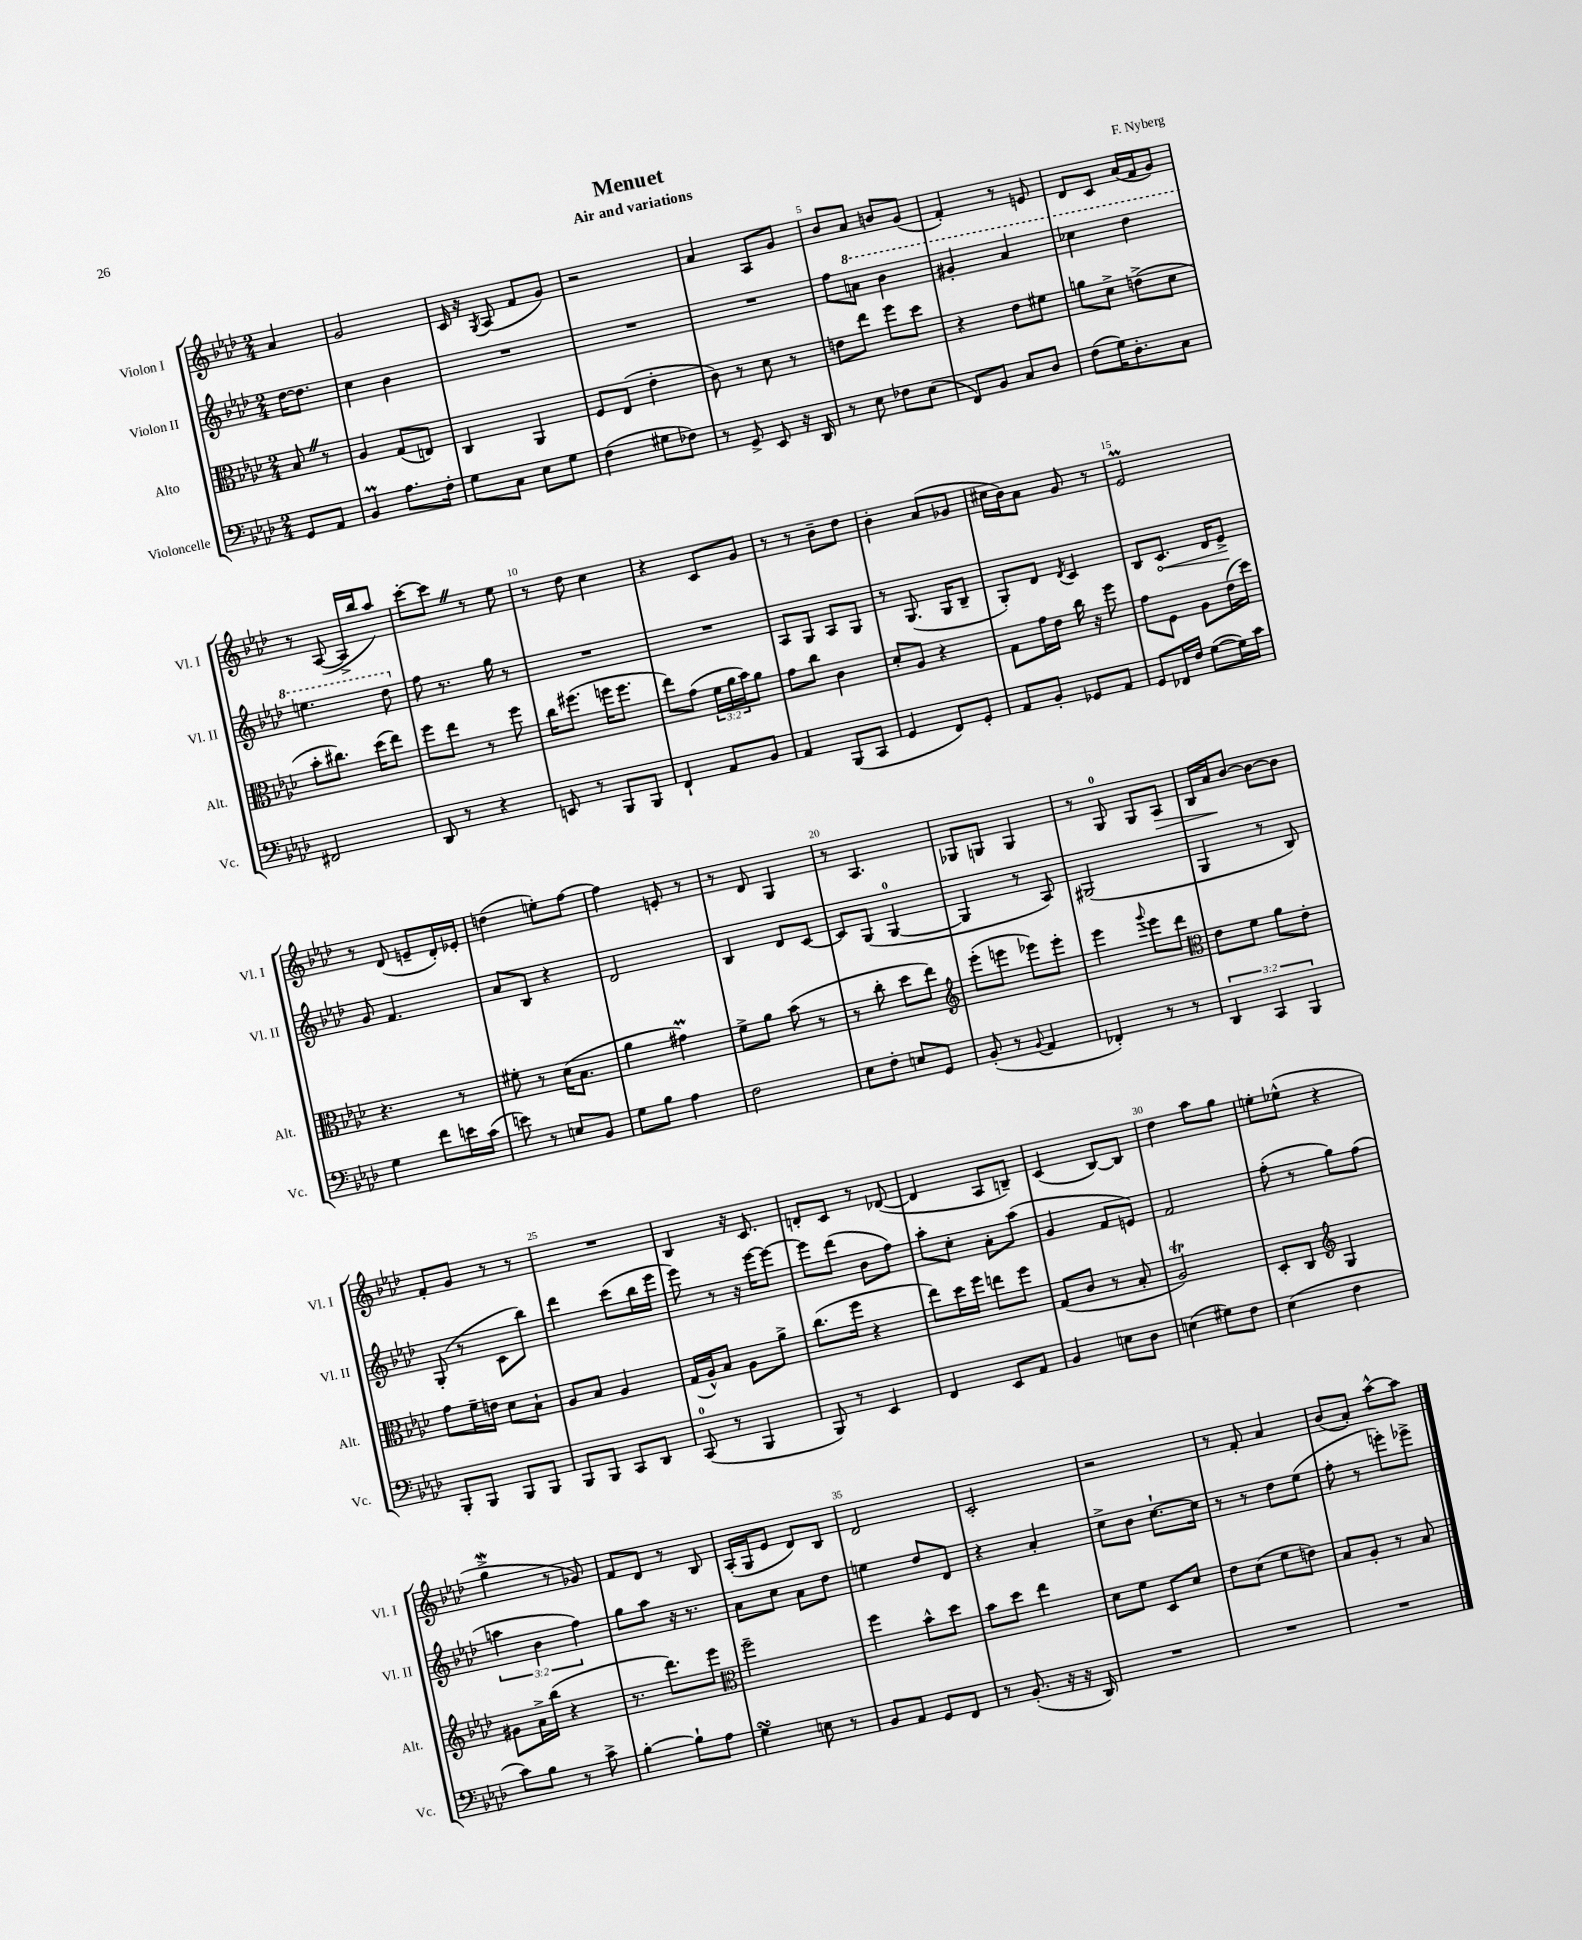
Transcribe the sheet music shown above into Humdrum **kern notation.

**kern	**kern	**kern	**kern
*staff4	*staff3	*staff2	*staff1
*clefF4	*clefC3	*clefG2	*clefG2
*k[b-e-a-d-]	*k[b-e-a-d-]	*k[b-e-a-d-]	*k[b-e-a-d-]
*M2/4	*M2/4	*M2/4	*M2/4
8GG/L	8B-/	[16dd-\LK	4a-/
.	.	8.dd-\]J	.
8AA-/J	8r	.	.
=	=	=	=
4BB-/	4A-/	4cc\	2g/
8.A-\L	(8G/L	4b-\	.
.	8E/J)	.	.
16F'\Jk	.	.	.
=	=	=	=
8G\L	4C/	2r	16c/
.	.	.	16r
.	.	.	8qG/
8C\J	.	.	(8A-/
8E-\L	4AA-/	.	8f/L
8G\J	.	.	8g/J)
=	=	=	=
(4F\	8F/L	2r	2r
.	(8E-/J	.	.
8G#\L	4e-'\	.	.
8F-\J)	.	.	.
=	=	=	=
8r	8c\)	2r	4a-/
8GG^/	8r	.	.
8EE-/	8d-\	.	8A-/L
16r	8r	.	8g/J
16DD-/	.	.	.
=	=	=	=
8r	8e\L	8ff\L	8b-/L
8E-\	8ee-\J	8aa\J	8a-/J
8F-\L	8ff\L	4bb-\	8b/L
(8E-\J	8dd-\J	.	(8g/J
=	=	=	=
8FF/L)	4r	4gg#'/	4f'/)
8BB-/J	.	.	.
8C/L	8e-\L	4aa-/	8r
8D-/J	8f#\J	.	8e/
=	=	=	=
(8F\L	8a\L	4ccc-\	8d-/L
16G\K)	8d-^\J	.	8c/J
8.D-'\	.	.	.
.	(8e^\L	4ddd-\	(16a-/LL
.	.	.	16f/J
8C\J	8d-\J	.	8g/J)
=	=	=	=
2FF#/	8b-'\L	4.eee\	8r
.	8.cc#\J)	.	([8A-/
.	.	.	16A-^/]LL
.	(16dd-\LK	.	16bb-/J
.	8ee-\J)	8ddd-\	8aa-/J)
=	=	=	=
8DD-/	8ff\L	8ff\	[8ccc'\L
8r	8ee-\J	8.r	8ccc\]J
4r	8r	.	8r
.	.	16gg\	.
.	8ff\	8r	8ee-\
=	=	=	=
8EE/	16cc\LK	2r	8r
.	(8.ff#\J	.	.
8r	.	.	8dd-\
8BBB-/L	16ff\LK	.	4cc\
.	8.ff\J	.	.
8BBB-/J	.	.	.
=	=	=	=
4FF`/	8ee-\L)	2r	4r
.	(8g\J	.	.
8AA-/L	24f\LL	.	8c/L
.	24a-\	.	.
.	24b-\J)	.	.
8BB-/J	8a-\J	.	8g/J
=	=	=	=
4AA-/	8g\L	8A-/L	8r
.	8cc\J	8G/J	8r
(8BBB-/L	4c\	8A-/L	8b-~\L
8CC/J	.	8G/J	8dd-\J
=	=	=	=
4GG/	8d-'/L	8r	4b-'\
.	8A-/J	(8.G/	.
8FF/L)	4r	.	(8a-/L
.	.	16G/LK	.
8GG'/J	.	8B-~/J	8g-/J
=	=	=	=
8AA-/L	8G\L	8G'/L)	16cc#\LL
.	.	.	16b-\J)
8BB-'/J	16g\L	8d-/J	8a-\J
.	16e-\JJ	.	.
.	.	8qd-/	.
8GG-/L	16cc\	4c/	8g/
.	16r	.	.
8AA-/J	8ff\	.	8r
=	=	=	=
8GG/L	8g\L	8B-/L	2e-/
16FF-/L	8F\J	8.c/J	.
16F/JJ	.	.	.
([8G\L	8A-\L	.	.
.	.	16d-/LK	.
16G\]L)	(16e-\L	8e-^/J	.
16c\JJ	16dd-\JJ)	.	.
=	=	=	=
4G\	4.r	8g/	8r
.	.	4.f/	(8d-/
8f\L	.	.	8e~/L
16e\L	8r	.	16d-'/L)
(16c\JJ	.	.	16e-'/JJ
=	=	=	=
8e\)	8f#'\	8a-/L	(4dd\
8r	8r	8B-/J	.
8E/L	(16d-\LK	4r	8ee'\L)
.	8.B-\J	.	.
8BB-/J	.	.	[8ff\J
=	=	=	=
8G\L	4a-\	2d-/	4ff\]
8B-\J	.	.	.
4A-\	4g#\)	.	8e'/
.	.	.	8r
=	=	=	=
2F\	8f^\L	4B-/	8r
.	8a-\J	.	8d-/
.	(8b-\	8d-/L	4G/
.	8r	[8c/J	.
=	=	=	=
8E-\L	8r	8c/]L	8r
8F'\J	8cc'\	(8G/J	4.A-/
8E/L	8dd-\L	[4G/	.
8GG/J	8ee-\J)	.	.
=	=	=	=
*	*clefG2	*	*
(8BB-'/	(8eee-'\L	4G/]	8G-/L
8r	8eee\J	.	8G/J
8qqBB-/	.	.	.
4AA-/	8eee-\L)	8r	4G/
.	8eee-'\J	8A-/)	.
=	=	=	=
4FF-'/)	4eee-\	(2G#/	8r
.	.	.	8G/
.	8qqggg/	.	.
8r	8eee-\L	.	8G/L
8r	8ddd-\J	.	8A-/J
=	=	=	=
*	*clefC3	*	*
6DD-/	8e-\L	4G/	16B-/LL
.	.	.	16a-/J
.	8f\J	.	[8b-/J
6CC/	.	.	.
.	8a-\L	8r	8b-\_L
6BBB-/	.	.	.
.	8e-'\J	8B-/)	8b-\]J
=	=	=	=
8BBB-'/L	8g\L	(8G'/	8f'/L
8BBB-/J	16f~\L	8r	8g/J
.	16e\JJ	.	.
8BBB-/L	8d-\L	8c\L	8r
8BBB-/J	8B-`\J	8bb-\J)	8r
=	=	=	=
8BBB-/L	8A-/L	4ddd-\	2r
8BBB-/J	8B-/J	.	.
8CC/L	4A-/	(8ccc\L	.
8DD-/J	.	16bb-\L	.
.	.	16eee-\JJ	.
=	=	=	=
(8CC/	(16G/LL	8eee-\)	4B-/
.	16A-^^/J)	.	.
8r	8B-/J	8r	.
4BBB-/	8A-\L	16r	16r
.	.	[16eee-\LK	8.c/
.	8a-^\J	8eee-\_J	.
=	=	=	=
8BBB-/)	(8.cc\L	8eee-\]L	8d'/L
8r	.	(8ddd-\J	8c/J
.	16ff\Jk	.	.
4EE-/	4r	8b-\L	8r
.	.	8ff\J)	([8d-/
=	=	=	=
4FF/	8ee-\L)	8aa-'\L	4d-/]
.	16dd-\L	8cc'\J	.
.	16ff\JJ	.	.
8EE-/L	8ee\L	8a-'\L	8A-/L
8AA-/J	8ff\J	(8aa-\J	8B~/J)
=	=	=	=
4BB-/	(8G/L	4g/	(4c/
.	8c/J	.	.
8E\L	8r	8f/L	[8B-/L)
8D-\J	8B-'/	8e/J)	8B-/]J
=	=	=	=
(4E\	2A-/)	2f/	4dd-\
8G#\L)	.	.	8aa-\L
8F\J	.	.	8gg\J
=	=	=	=
(4E-\	8D-'/L	(8ff'\	8ee'\L
.	8C/J	8r	(8ee-^^\J
*	*clefG2	*	*
4F\	4G/	8gg\L)	4r
.	.	(8ff\J	.
=	=	=	=
8c\L)	8g#\L	6aa\	4gg^\
8B-\J	16a-^\L	.	.
.	.	6b-\	.
.	(16bb-\JJ	.	.
8r	4r	.	8r
.	.	6ff\)	.
8c^\	.	.	8g-/)
=	=	=	=
[4B-'\	8.r	8gg\L	8f/L
.	.	8aa-\J	8d-/J
.	8.ddd-\L)	.	.
8B-`\]L	.	16r	8r
.	.	8.r	.
8A-\J	8eee-\J	.	8B-/
=	=	=	=
*	*clefC3	*	*
4G\	2ff~\	8a-\L	(16A-'/LL
.	.	.	16G/J
.	.	8cc\J	8e-/J
8E\	.	8a-\L	8d-/L)
8r	.	8dd-\J	8B-/J
=	=	=	=
8BB-/L	4ff\	4ee\	2d-/
8AA-/J	.	.	.
8GG/L	8b-^^\L	8dd-/L	.
8FF/J	8dd-\J	8d-/J	.
=	=	=	=
8r	8b-\L	4r	2c'/
(8.BB-'/	8dd-\J	.	.
.	4ee-\	4a-'/	.
16r	.	.	.
16r	.	.	.
16DD-/)	.	.	.
=	=	=	=
2r	8d-\L	8cc^\L	2r
.	8f\J	8b-\J	.
.	8D-/L	[8.cc`\L	.
.	8d-/J	.	.
.	.	16cc\]Jk	.
=	=	=	=
2r	8e-\L	8r	8r
.	(8d-\J	8r	8f'/
.	8f\L	8dd-\L	4a-/
.	8e\J)	(8ee-\J	.
=	=	=	=
2r	8B-/L	8ff'\	(8b-/L
.	8A-'/J	8r	8a-'/J)
.	8r	8eee'\L)	[8aa-^^\L
.	8B-/	8eee-^\J	8aa-\]J
==	==	==	==
*-	*-	*-	*-
